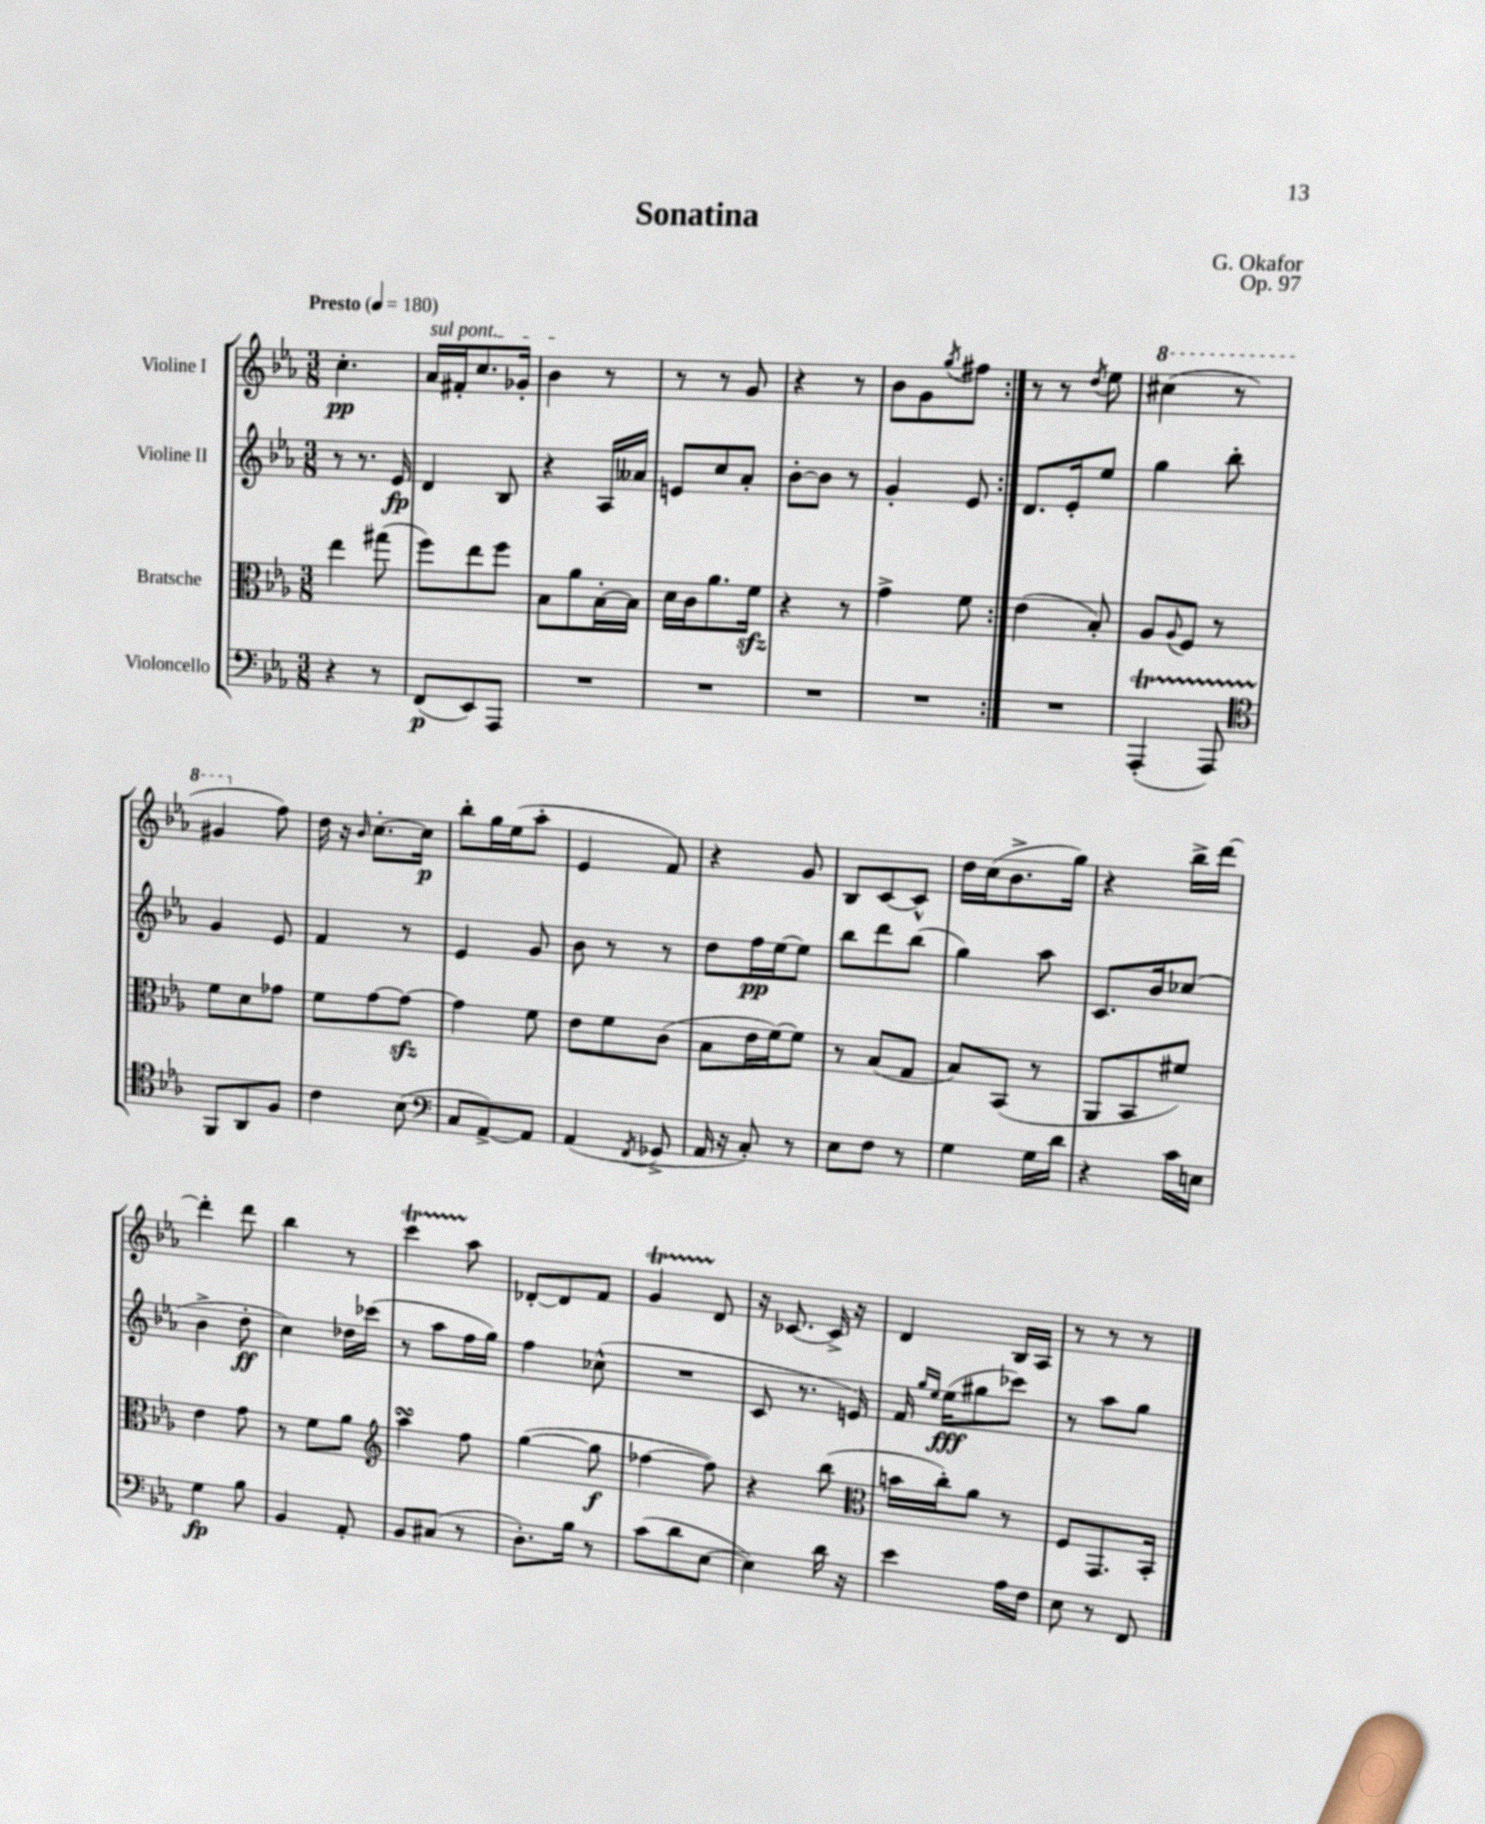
\header { title = "Sonatina" composer = "G. Okafor" opus = "Op. 97" }
<<
\new StaffGroup <<
\new Staff = "s0" \with { instrumentName = "Violine I" } {
    \clef treble \key ees \major \numericTimeSignature \time 3/8 \tempo "Presto" 4 = 180
    \repeat volta 2 { c''4.-.\pp |
    \once \override TextSpanner.bound-details.left.text = \markup { \italic "sul pont." } aes'16\startTextSpan fis'16-. c''8. ges'16-. |
    bes'4\stopTextSpan r8 |
    r8 r8 g'8 |
    r4 r8 |
    bes'8 g'8 \acciaccatura { g''8 } fis''8 | }
    r8 r8 \acciaccatura { d''8 } ees''8 |
    \ottava #1 cis'''4( r8 |
    gis''4 \ottava #0 f''8) |
    d''16 r16 \grace { bes'16 } c''8.~-. c''16\p |
    bes''8-. g''16 ees''16( aes''8-. |
    ees'4 f'8) |
    r4 g'8 |
    bes8 c'8~ c'8-^ |
    d''16 c''16( bes'8.-> g''16) |
    r4 bes''16-> d'''16~ |
    d'''4-. d'''8 |
    bes''4 r8 |
    c'''4\startTrillSpan aes''8\stopTrillSpan |
    des'8~-. des'8 f'8 |
    g'4\startTrillSpan d'8\stopTrillSpan |
    r16 ces'8.~ ces'16-> r16 |
    d'4 bes16 aes16 |
    r8 r8 r8 \bar "|." |
}
\new Staff = "s1" \with { instrumentName = "Violine II" } {
    \clef treble \key ees \major \numericTimeSignature \time 3/8
    \repeat volta 2 { r8 r8. ees'16\fp |
    d'4 bes8 |
    r4 aes16 aeses'16 |
    e'8 c''8 aes'8-. |
    bes'8~-. bes'8 r8 |
    g'4-. ees'8 | }
    d'8. ees'16-. ees''8 |
    g''4 bes''8-. |
    g'4 ees'8 |
    f'4 r8 |
    ees'4 g'8 |
    bes'8 r8 r8 |
    d''8 f''16\pp ees''16~ ees''8 |
    bes''8 d'''8 bes''8( |
    g''4) aes''8 |
    c'8. bes'16 ces''8( |
    bes'4-> d''8-.\ff |
    c''4) des''16 ces'''16( |
    r8 aes''8 f''16 g''16) |
    f''4 ces''8-^( |
    R4. |
    c'8 r8. e'16) |
    f'16 \grace { g''16 ees''16 } ees''16\fff( gis''8 ces'''8) |
    r8 aes''8 g''8 \bar "|." |
}
\new Staff = "s2" \with { instrumentName = "Bratsche" } {
    \clef alto \key ees \major \numericTimeSignature \time 3/8
    \repeat volta 2 { ees''4 gis''8( |
    f''8) ees''8 f''8 |
    bes8 aes'8 bes16~-. bes16 |
    d'16 c'16 aes'8. f'16\sfz |
    r4 r8 |
    g'4-> f'8 | }
    ees'4( bes8-.) |
    aes8 \appoggiatura { aes8 } f8 r8 |
    f'8 d'8 ges'8 |
    f'8 g'8~ g'8~\sfz |
    g'4 f'8 |
    ees'8 f'8 c'8( |
    bes8 ees'16 f'16~) f'8 |
    r8 bes8( g8 |
    bes8) bes,8( r8 |
    aes,8 bes,8 fis'8) |
    ees'4 g'8 |
    r8 f'8 aes'8 |
    \clef treble aes''4\turn f''8 |
    g''4~( g''8\f |
    fes''4~ fes''8) |
    r4 bes''8( |
    \clef alto b'16 c''16-.) aes'8 r8 |
    f8 g,8. bes,16-. \bar "|." |
}
\new Staff = "s3" \with { instrumentName = "Violoncello" } {
    \clef bass \key ees \major \numericTimeSignature \time 3/8
    \repeat volta 2 { r4 r8 |
    f,8\p( ees,8) aes,,8 |
    R4. |
    R4. |
    R4. |
    R4. | }
    R4. |
    aes,,4-.\startTrillSpan( aes,,8) |
    \clef tenor f,8\stopTrillSpan aes,8 f8 |
    c'4 bes8( |
    \clef bass c8 aes,8~->) aes,8 |
    aes,4( \acciaccatura { f,8 } ges,8-> |
    aes,16 r16 c8-.) r8 |
    ees8 f8 r8 |
    g4 g16 d'16 |
    r4 c'16 e16 |
    g4\fp bes8 |
    bes,4 aes,8-. |
    bes,8 cis8( r8 |
    d8.-.) bes16 r8 |
    c'8( d'8 ees8~ |
    ees4) d'16 r16 |
    ees'4 aes16 f16 |
    ees8 r8 f,8 \bar "|." |
}
>>
>>
\layout { \context { \Score \remove "Bar_number_engraver" } }
